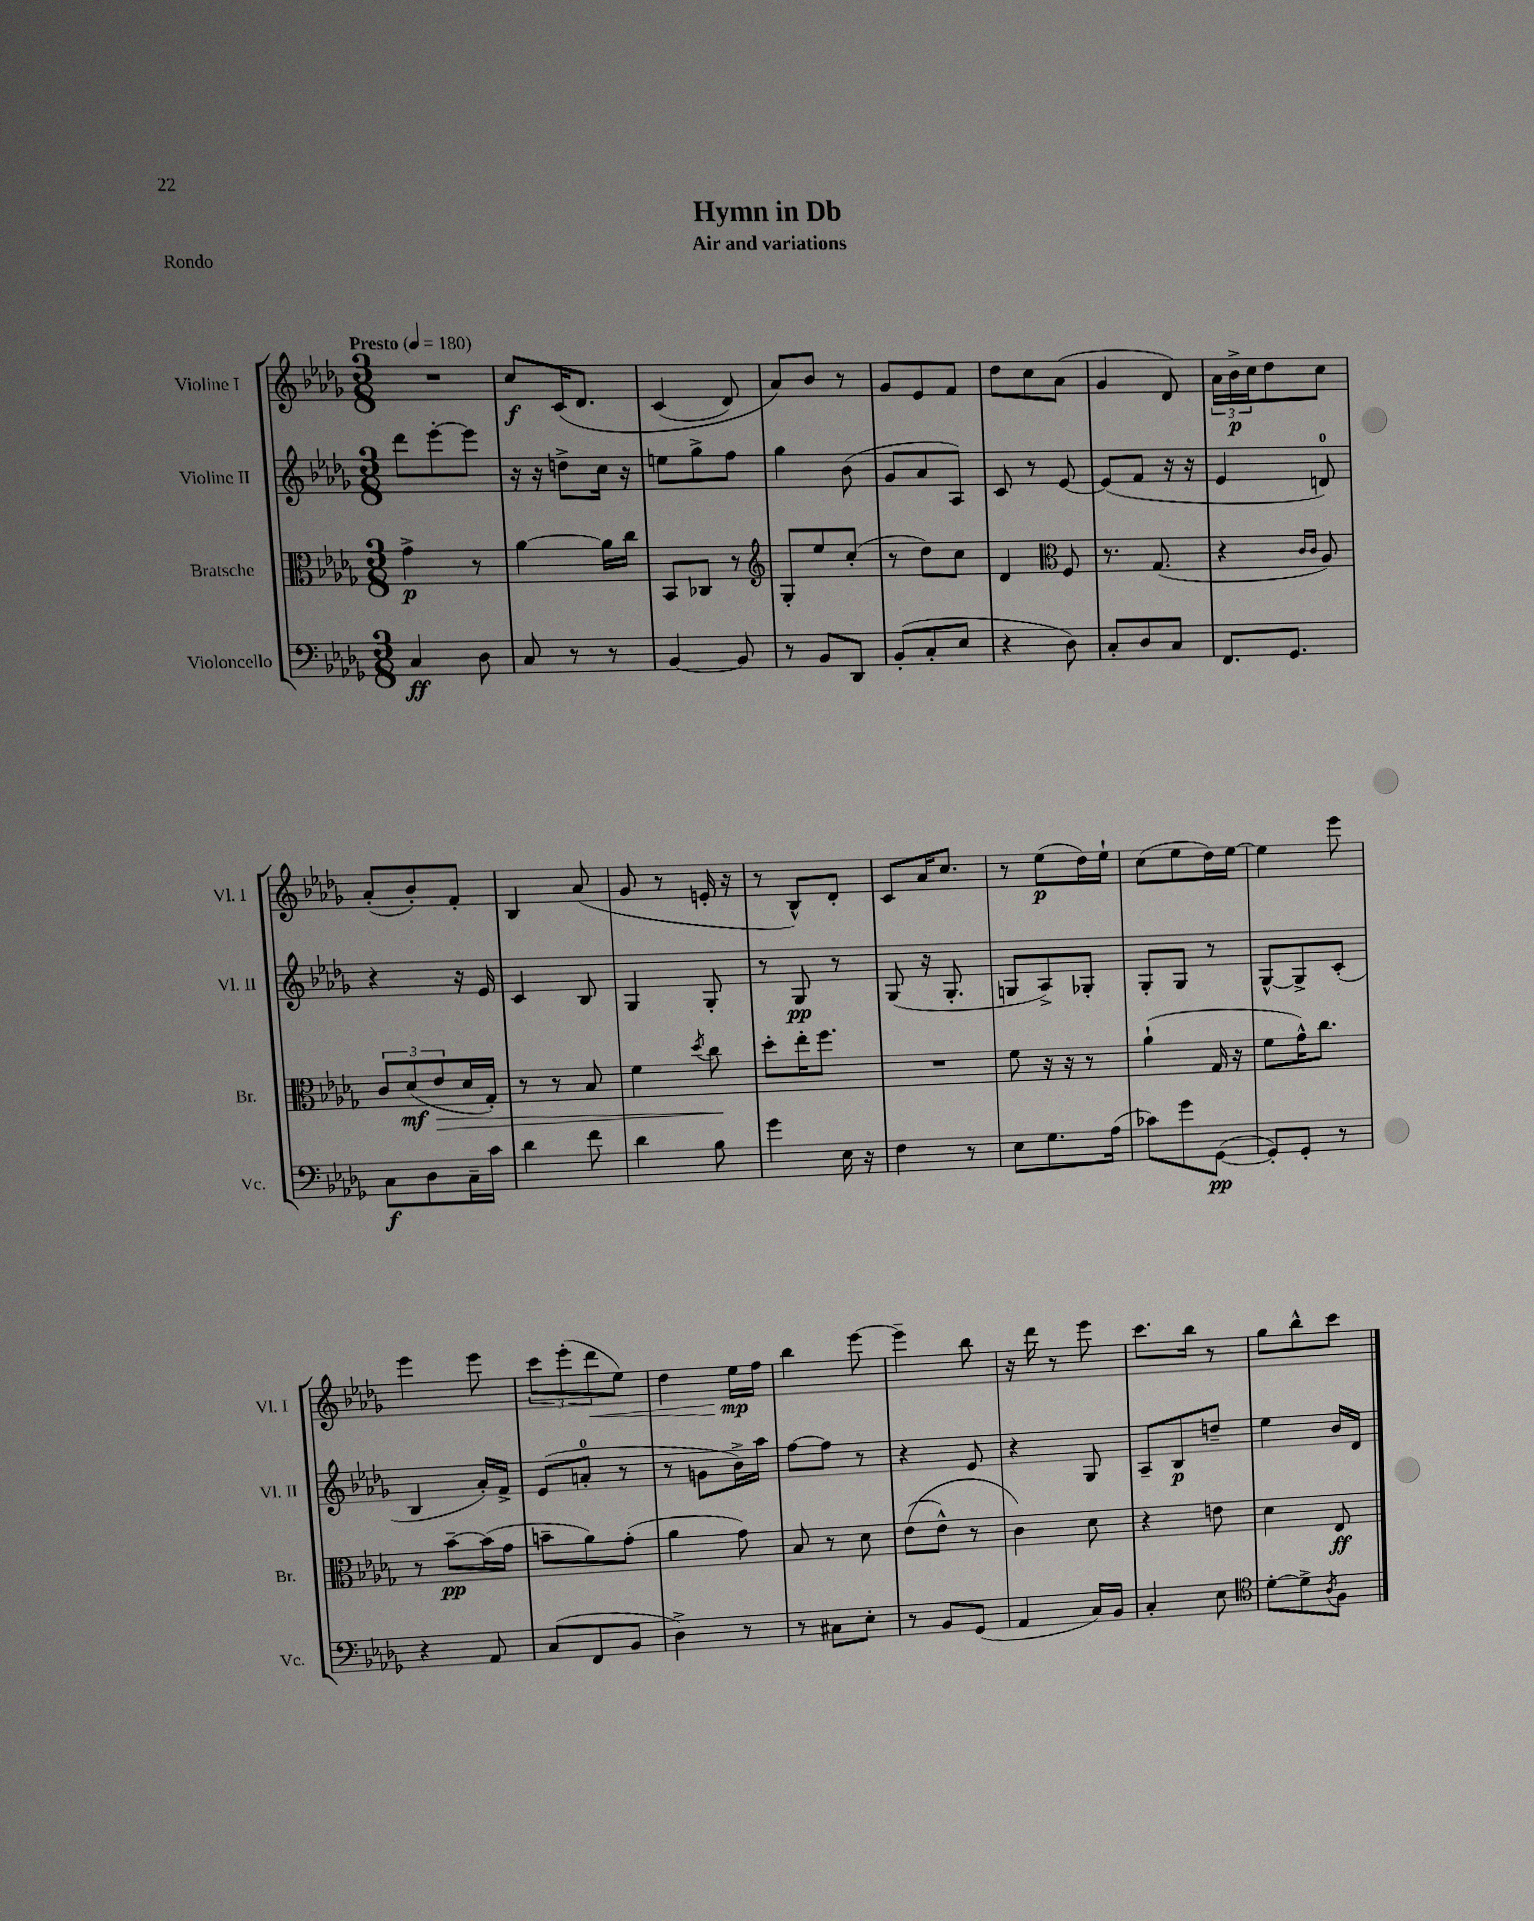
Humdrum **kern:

**kern	**dynam	**kern	**dynam	**kern	**dynam	**kern	**dynam
*part4	*part4	*part3	*part3	*part2	*part2	*part1	*part1
*staff4	*staff4	*staff3	*staff3	*staff2	*staff2	*staff1	*staff1
*I"Violoncello	*	*I"Bratsche	*	*I"Violine II	*	*I"Violine I	*
*I'Vc.	*	*I'Br.	*	*I'Vl. II	*	*I'Vl. I	*
*clefF4	*	*clefC3	*	*clefG2	*	*clefG2	*
*k[b-e-a-d-g-]	*	*k[b-e-a-d-g-]	*	*k[b-e-a-d-g-]	*	*k[b-e-a-d-g-]	*
*M3/8	*	*M3/8	*	*M3/8	*	*M3/8	*
*MM180	*	*MM180	*	*MM180	*	*MM180	*
=1	=1	=1	=1	=1	=1	=1	=1
!	!	!	!	!	!	!LO:TX:a:B:t=Presto	!
4C/	ff	4g-^\	p	8ddd-\L	.	4.r	.
.	.	.	.	[8eee-'\	.	.	.
8D-\	.	8r	.	8eee-\J]	.	.	.
=2	=2	=2	=2	=2	=2	=2	=2
8C/	.	[4a-\	.	16r	.	8cc/L	f
.	.	.	.	16r	.	.	.
8r	.	.	.	8ddn^\L	.	(16c/K	.
.	.	.	.	.	.	8.d-/J	.
8r	.	16a-\LL]	.	16cc\Jk	.	.	.
.	.	16cc\JJ	.	16r	.	.	.
=3	=3	=3	=3	=3	=3	=3	=3
[4BB-/	.	8BB-/L	.	8een\L	.	(4c/	.
.	.	8C-X/J	.	8gg-^\	.	.	.
8BB-/]	.	8r	.	8ff\J	.	8d-/)	.
=4	=4	=4	=4	=4	=4	=4	=4
*	*	*clefG2	*	*	*	*	*
8r	.	8G-'/L	.	4gg-\	.	8a-/L)	.
8BB-/L	.	8ee-/	.	.	.	8b-/J	.
8DD-/J	.	(8cc'/J	.	(8b-\	.	8r	.
=5	=5	=5	=5	=5	=5	=5	=5
(8BB-'/L	.	8r	.	8g-/L	.	8g-/L	.
8C'/	.	8dd-\L)	.	8a-/	.	8e-/	.
8E-/J	.	8cc\J	.	8A-/J)	.	8f/J	.
=6	=6	=6	=6	=6	=6	=6	=6
4r	.	4d-/	.	8c/	.	8dd-\L	.
.	.	.	.	8r	.	8cc\	.
*	*	*clefC3	*	*	*	*	*
8D-\)	.	8F/	.	[8e-/	.	(8a-\J	.
=7	=7	=7	=7	=7	=7	=7	=7
8C'/L	.	8.r	.	(8e-/L]	.	4g-/	.
8D-/	.	.	.	8f/J	.	.	.
.	.	(8.G-/	.	.	.	.	.
8C/J	.	.	.	16r	.	8d-/)	.
.	.	.	.	16r	.	.	.
=8	=8	=8	=8	=8	=8	=8	=8
8.FF/L	.	4r	.	4e-/	.	24a-\LL	.
.	.	.	.	.	.	24b-^\	p
.	.	.	.	.	.	24cc\J	.
.	.	.	.	.	.	8dd-\	.
8.GG-/J	.	.	.	.	.	.	.
.	.	16qqc/LL	.	.	.	.	.
.	.	16qqc/JJ	.	.	.	.	.
.	.	8A-/)	.	8dn/)	.	8cc\J	.
!!LO:LB:g=z
=9	=9	=9	=9	=9	=9	=9	=9
8C\L	f	12c/L	.	4r	.	(8a-'/L	.
.	.	(12d-/	mf	.	.	.	.
8D-\	.	.	.	.	.	8b-'/)	.
!	!	!	!LO:HP:b	!	!	!	!
.	.	12e-/	>	.	.	.	.
16C~\L	.	16d-/L	.	16r	.	8f'/J	.
16c\JJ	.	16G-'/JJ)	.	16e-/	.	.	.
=10	=10	=10	=10	=10	=10	=10	=10
4d-\	.	8r	.	4c/	.	4B-/	.
.	.	8r	.	.	.	.	.
8f\	.	8B-/	.	8B-/	.	(8a-/	.
=11	=11	=11	=11	=11	=11	=11	=11
4d-\	.	4f\	.	4G-/	.	8g-/	.
.	.	.	.	.	.	8r	.
.	.	8qdd-/	.	.	.	.	.
8B-\	.	8cc\	.	8G-'/	.	16en'/	.
.	.	.	.	.	.	16r	.
.	.	.	]	.	.	.	.
=12	=12	=12	=12	=12	=12	=12	=12
4g-\	.	8dd-'\L	.	8r	.	8r	.
.	.	16ee-'\K	.	8G-/	pp	8B-^^/L)	.
.	.	8.ff\J	.	.	.	.	.
16E-\	.	.	.	8r	.	8d-'/J	.
16r	.	.	.	.	.	.	.
=13	=13	=13	=13	=13	=13	=13	=13
4F\	.	4.r	.	(8G-/	.	8c/L	.
.	.	.	.	16r	.	16a-/K	.
.	.	.	.	8.G-'/	.	8.cc/J	.
8r	.	.	.	.	.	.	.
=14	=14	=14	=14	=14	=14	=14	=14
8E-\L	.	8f\	.	8Gn/L	.	8r	.
8.G-\	.	16r	.	8A-^/)	.	(8ee-\L	p
.	.	16r	.	.	.	.	.
.	.	8r	.	8G-X'/J	.	16dd-\L)	.
(16A-\Jk	.	.	.	.	.	16ee-`\JJ	.
=15	=15	=15	=15	=15	=15	=15	=15
8c-X\L)	.	(4a-`\	.	8G-'/L	.	(8cc\L	.
8g-\	.	.	.	8G-/J	.	8ee-\	.
([8GG-\J	pp	16G-/	.	8r	.	16dd-\L)	.
.	.	16r	.	.	.	[16ee-\JJ	.
=16	=16	=16	=16	=16	=16	=16	=16
8GG-'/L])	.	8f\L	.	[8G-^^/L	.	4ee-\]	.
8GG-'/J	.	16g-^^\K)	.	8G-^/]	.	.	.
.	.	8.cc\J	.	.	.	.	.
8r	.	.	.	(8c'/J	.	8eee-\	.
!!LO:LB:g=z
=17	=17	=17	=17	=17	=17	=17	=17
4r	.	8r	.	4B-/	.	4eee-\	.
.	.	[8b-~\L	pp	.	.	.	.
8AA-/	.	(16b-\L]	.	16a-'/LL)	.	8eee-\	.
.	.	16g-\JJ	.	16f^/JJ	.	.	.
=18	=18	=18	=18	=18	=18	=18	=18
(8C/L	.	8bn~\L	.	(8e-/L	.	12ccc\L	.
.	.	.	.	.	.	(12eee-'\	.
8FF/	.	8a-\)	.	8an'/J	.	.	.
!	!	!	!	!	!	!	!LO:HP:b
.	.	.	.	.	.	12ddd-\	<
8BB-/J	.	(8g-'\J	.	8r	.	8ee-\J)	.
=19	=19	=19	=19	=19	=19	=19	=19
4D-^\)	.	4a-\	.	8r	.	4dd-\	.
.	.	.	.	8gn\L	.	.	.
8r	.	8g-\)	.	16b-^\L)	.	16ee-\LL	mp
.	.	.	.	16aa-\JJ	.	16ff\JJ	[
=20	=20	=20	=20	=20	=20	=20	=20
8r	.	8B-/	.	[8ff\L	.	4bb-\	.
8C#X\L	.	8r	.	8ff\J]	.	.	.
8E-'\J	.	8d-\	.	8r	.	[8eee-\	.
=21	=21	=21	=21	=21	=21	=21	=21
8r	.	((8e-\L	.	4r	.	4eee-~\]	.
8BB-/L	.	8e-^^\J)	.	.	.	.	.
(8GG-/J	.	8r	.	8e-/	.	8bb-\	.
=22	=22	=22	=22	=22	=22	=22	=22
4AA-/	.	4c\)	.	4r	.	16r	.
.	.	.	.	.	.	16ddd-\	.
.	.	.	.	.	.	8r	.
16C/LL)	.	8d-\	.	8G-/	.	8eee-\	.
16BB-/JJ	.	.	.	.	.	.	.
=23	=23	=23	=23	=23	=23	=23	=23
4C'/	.	4r	.	8A-~/L	.	8.ccc\L	.
.	.	.	.	8B-/	p	.	.
.	.	.	.	.	.	16bb-\Jk	.
8E-\	.	8en\	.	8ddn~/J	.	8r	.
=24	=24	=24	=24	=24	=24	=24	=24
*clefC4	*	*	*	*	*	*	*
[8d-'\L	.	4d-\	.	4ee-\	.	8gg-\L	.
8d-^\]	.	.	.	.	.	8bb-^^\	.
8qA-/	.	.	.	.	.	.	.
8F\J	.	8E-/	ff	16b-/LL	.	8ccc\J	.
.	.	.	.	16d-/JJ	.	.	.
==	==	==	==	==	==	==	==
*-	*-	*-	*-	*-	*-	*-	*-
